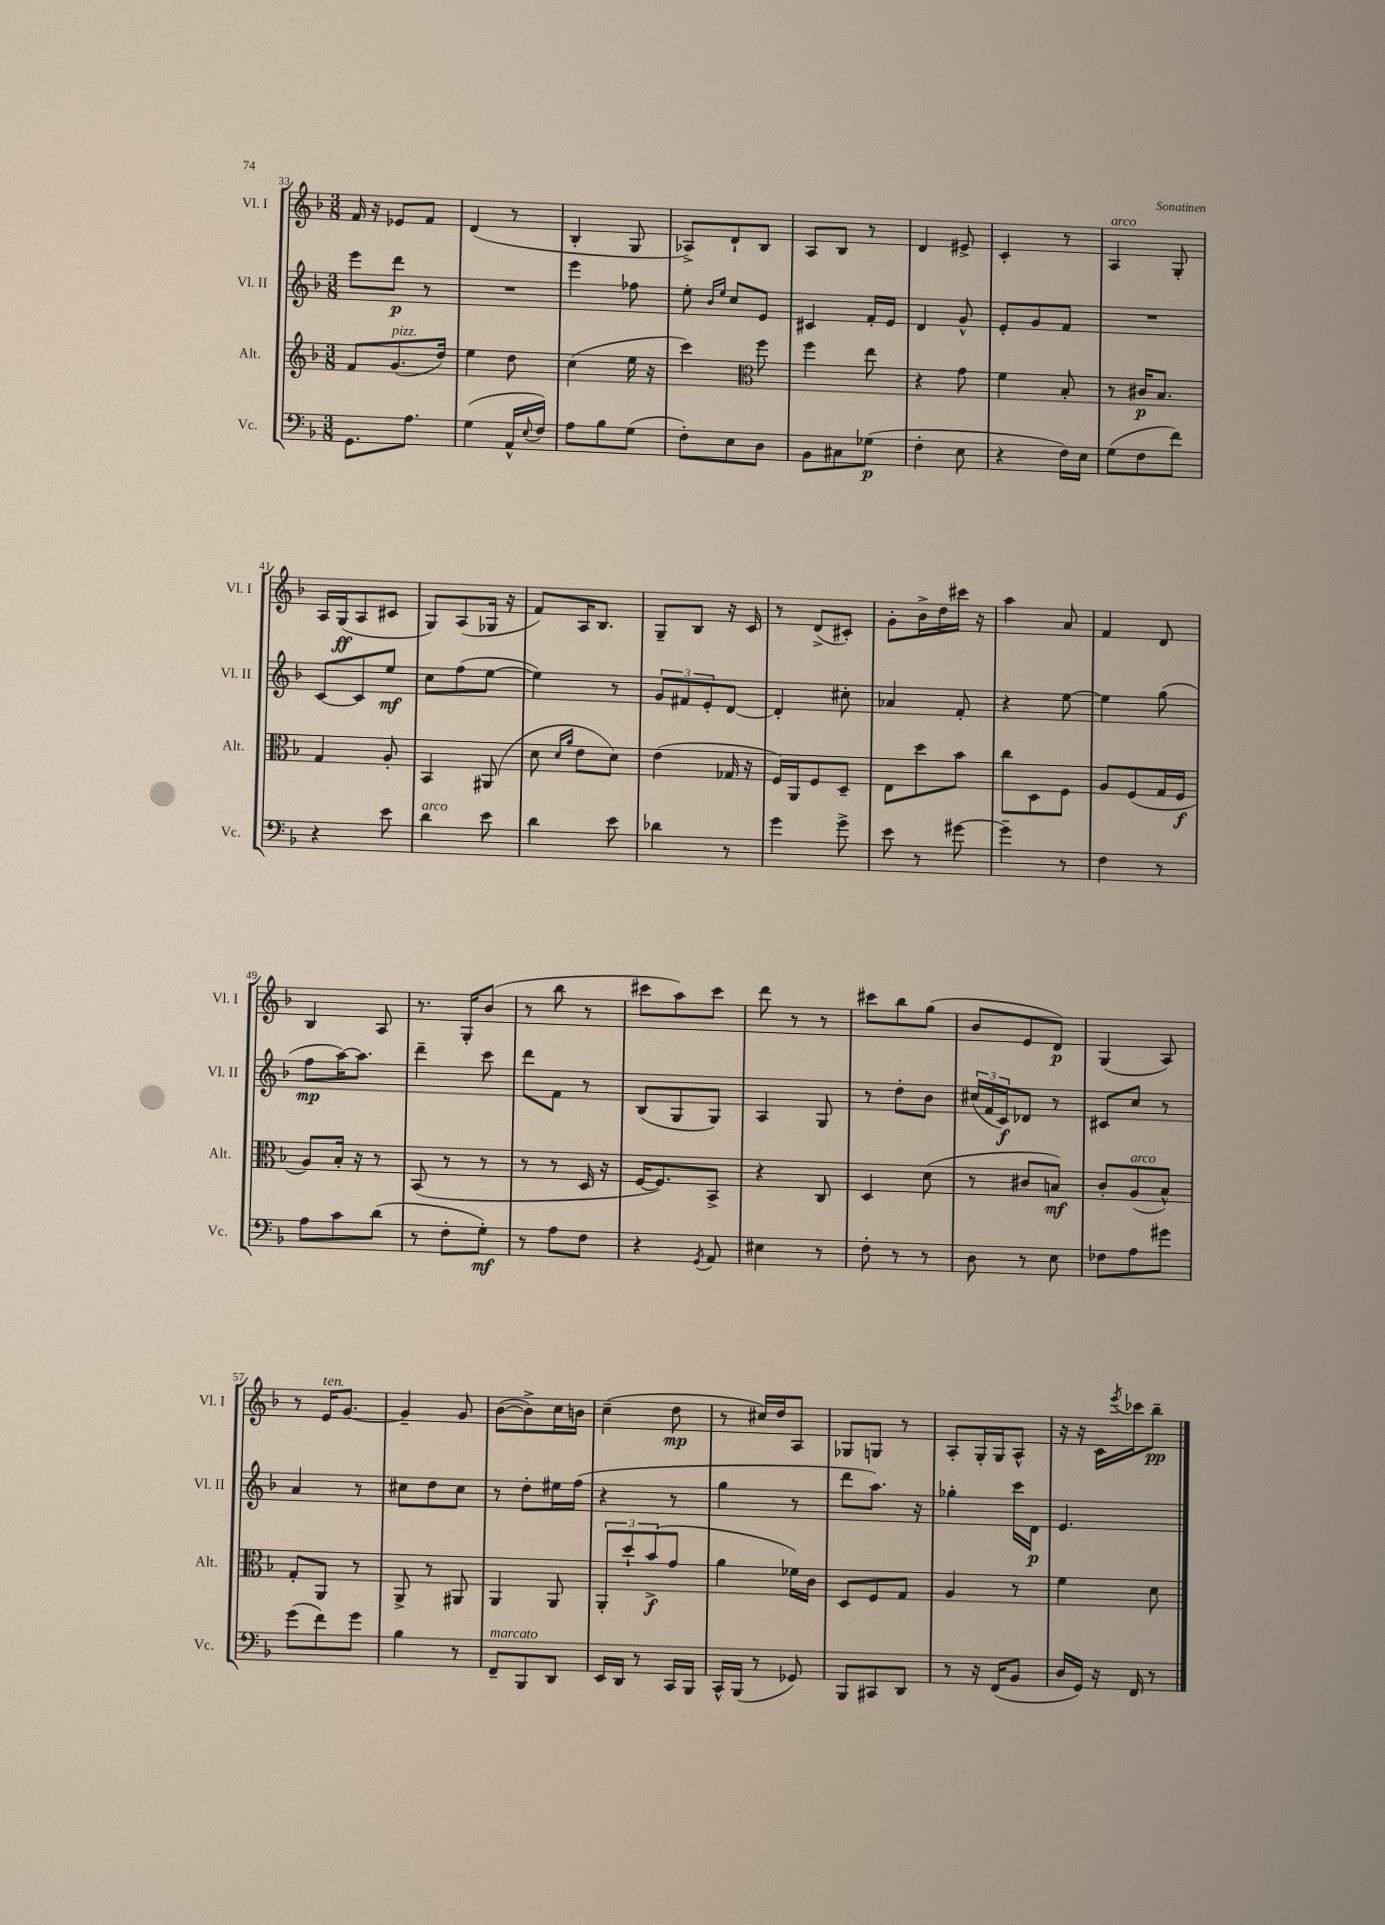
<<
\new StaffGroup <<
\new Staff = "s0" \with { instrumentName = "Vl. I" shortInstrumentName = "Vl. I" } {
    \clef treble \key f \major \numericTimeSignature \time 3/8
    f'16 r16 ees'8 f'8 |
    d'4( r8 |
    bes4-. g8 |
    aes8->) d'8-! bes8 |
    a8 bes8 r8 |
    d'4 eis'8-> |
    c'4-. r8 |
    a4^\markup { \italic "arco" } g8-. |
    a16 g16\ff( a8 cis'8 |
    g8) a8( ges16 r16 |
    f'8) a16 bes8. |
    g8-- bes8 r16 c'16 |
    r8 d'8->( cis'8-.) |
    g'8-. bes'16-> d''16 cis'''16 r16 |
    a''4 a'8 |
    f'4 d'8 |
    bes4 a8 |
    r8. g16-. bes'8( |
    r8 bes''8 r8 |
    cis'''8 a''8) cis'''8 |
    d'''8 r8 r8 |
    cis'''8 bes''8 g''8( |
    bes'8 e'8 d'8\p) |
    g4( a8) |
    r8 e'16^\markup { \italic "ten." } g'8.~ |
    g'4-- g'8 |
    bes'8~( bes'8->) c''16 b'16 |
    c''4--( d''8\mp |
    r8 cis''16) d''16 a8 |
    ges8 g8 r8 |
    a8-. g16-. g16 a8-^ |
    r16 r16 c'16 \acciaccatura { e'''8 } ces'''16 bes''8--\pp \bar "|." |
}
\new Staff = "s1" \with { instrumentName = "Vl. II" shortInstrumentName = "Vl. II" } {
    \clef treble \key f \major \numericTimeSignature \time 3/8
    e'''8 d'''8\p r8 |
    R4. |
    e'''4 fes''8 |
    e''8-. \grace { bes'16 e''16 } c''8 e'8 |
    cis'4 f'16-. e'16 |
    d'4 g'8-^ |
    e'8-. g'8 f'8 |
    R4. |
    c'8~ c'8 e''8\mf |
    c''8 f''8( e''8~ |
    e''4) r8 |
    \tuplet 3/2 { g'8 fis'8 e'8-. } d'8~ |
    d'4-. cis''8-. |
    aes'4 f'8-. |
    r4 e''8~ |
    e''4 g''8( |
    f''8\mp a''16~) a''8. |
    d'''4-- c'''8 |
    d'''8 f'8 r8 |
    bes8( g8 g8) |
    a4 g8 |
    r8 d''8-. bes'8 |
    \tuplet 3/2 { cis''16( f'16 c'16\f) } des'8 r8 |
    cis'8 c''8 r8 |
    a'4 r8 |
    cis''8 d''8 cis''8 |
    r8 d''8-. eis''16 f''16( |
    r4 r8 |
    g''4 r8 |
    d'''8 a''8.) r16 |
    ges''4-. c'''16 d'16\p |
    e'4. \bar "|." |
}
\new Staff = "s2" \with { instrumentName = "Alt." shortInstrumentName = "Alt." } {
    \clef treble \key f \major \numericTimeSignature \time 3/8
    f'8 g'8.^\markup { \italic "pizz." }( d''16) |
    e''4 d''8 |
    c''4( e''16 r16 |
    c'''4) \clef alto f''8 |
    f''4 e''8 |
    r4 g'8 |
    f'4 bes8-. |
    r8 cis'16\p bes8. |
    g4 a8-. |
    bes,4 ais,8( |
    d'8 \grace { d'16 a'16 } e'8 d'8) |
    e'4( ges16 r16 |
    f16) a,16 f8 d8-- |
    e8 d''8 bes'8 |
    c''8 d8 f8 |
    a8 f8( g16 f16\f |
    a8) bes16-. r16 r8 |
    bes,8( r8 r8 |
    r8 r8 d16 r16 |
    f16~ f8.) bes,8-> |
    r4 c8 |
    d4 d'8( |
    r8 cis'8 b8\mf) |
    c'8-. a8^\markup { \italic "arco" }( bes8-^) |
    g8-. a,8 r8 |
    a,8-> r8 ais,8 |
    a,4 a,8 |
    \tuplet 3/2 { a,8-. d''8-! bes'8->\f( } g'8 |
    a'4 fes'16) c'16 |
    d8 f8 g8 |
    a4 r8 |
    f'4 d'8 \bar "|." |
}
\new Staff = "s3" \with { instrumentName = "Vc." shortInstrumentName = "Vc." } {
    \clef bass \key f \major \numericTimeSignature \time 3/8
    g,8. a8. |
    g4( a,16-^ \appoggiatura { e8 } f16) |
    a8 bes8 g8( |
    f8-.) e8 d8 |
    bes,8 cis8 ges8\p( |
    f4-. e8 |
    r4 f16) e16 |
    g8( f8 f'8) |
    r4 e'8 |
    d'4^\markup { \italic "arco" } e'8 |
    d'4 e'8 |
    des'4 r8 |
    g'4 g'8-> |
    e'8 r8 gis'8~ |
    gis'4-- r8 |
    f4 r8 |
    a8 c'8 d'8( |
    r8 f8-. g8-.\mf) |
    r8 a8 f8 |
    r4 \acciaccatura { g,8 } a,8 |
    eis4 r8 |
    f8-. r8 r8 |
    d8 r8 e8 |
    fes8 a8 gis'8 |
    g'8( f'8) g'8 |
    bes4 r8 |
    f,8--^\markup { \italic "marcato" } bes,,8 d,8 |
    e,16 d,16 r8 c,16 bes,,16 |
    c,16-^ bes,,16( r8 ges,8) |
    bes,,8 cis,8 d,8 |
    r8 r16 f,16( bes,8 |
    d16 g,16) r16 f,16 r8 \bar "|." |
}
>>
>>
\layout { \context { \Score currentBarNumber = #33 } }
